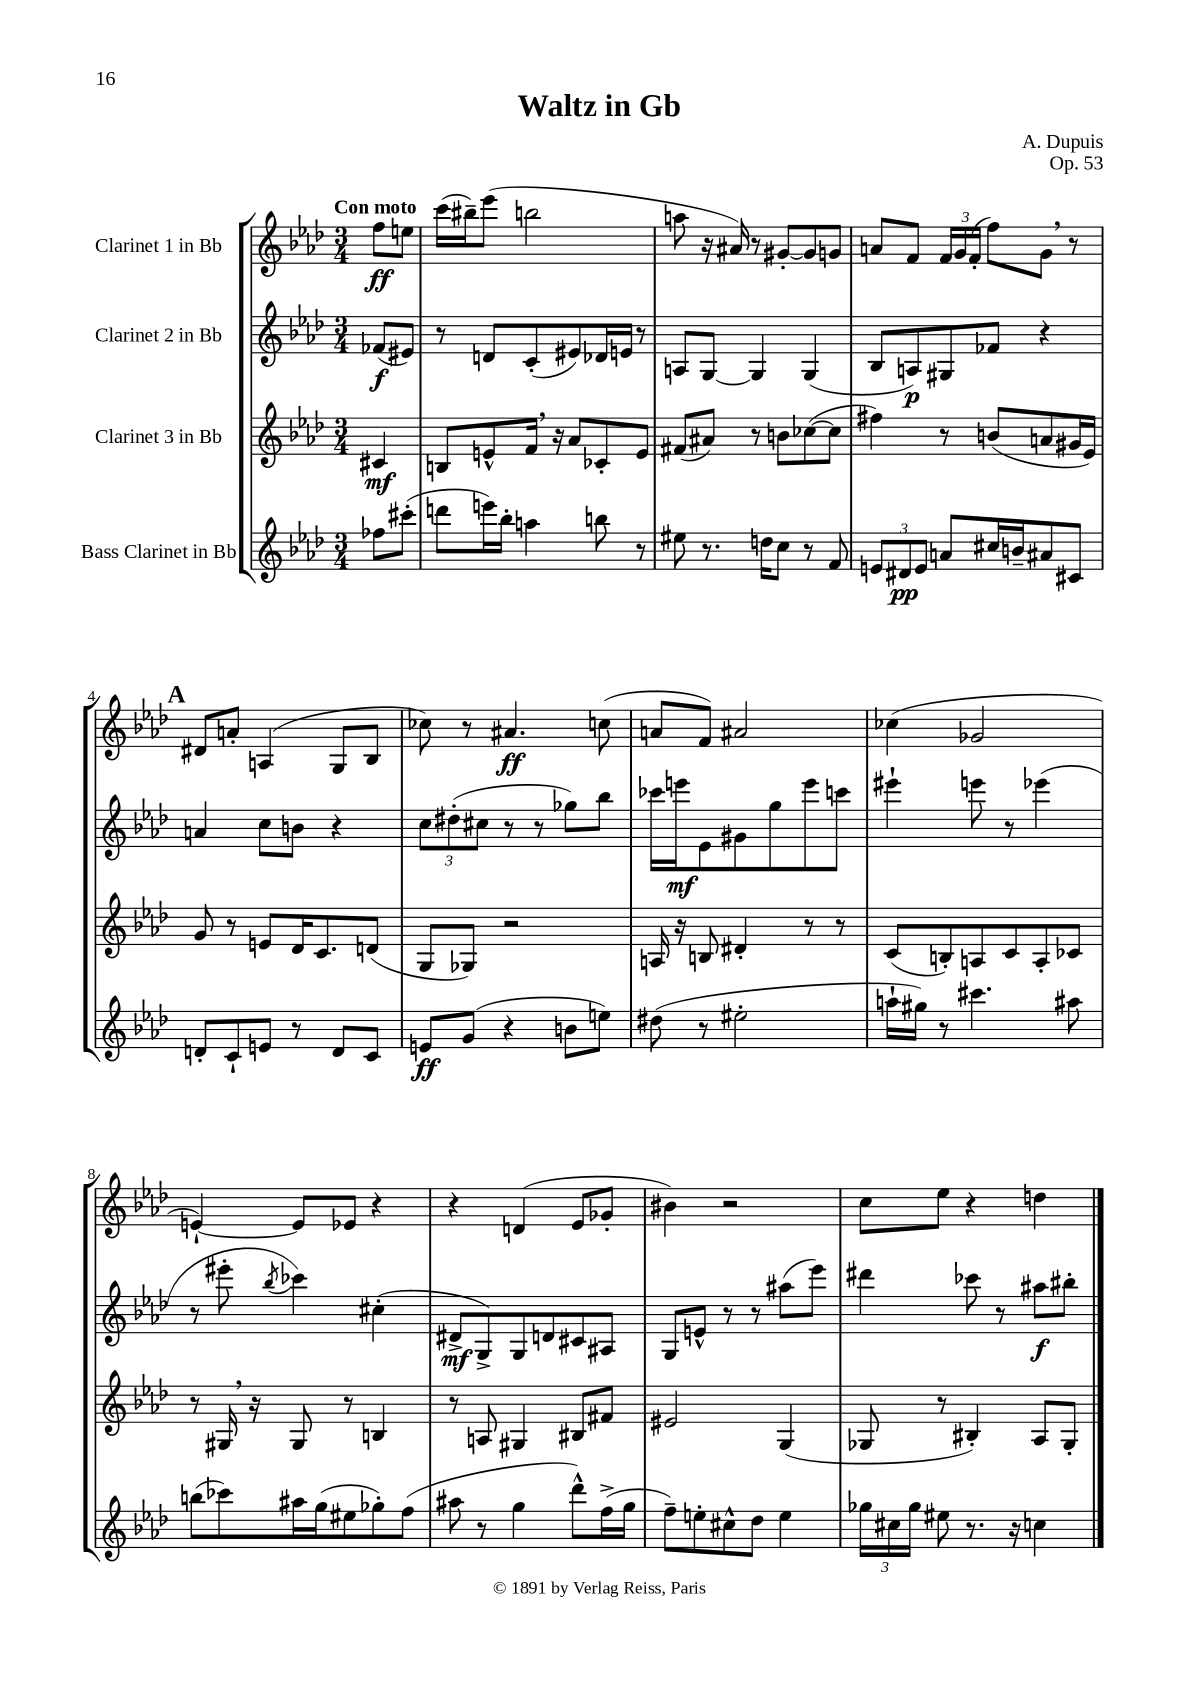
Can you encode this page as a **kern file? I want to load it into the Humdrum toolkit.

**kern	**dynam	**kern	**dynam	**kern	**dynam	**kern	**dynam
*part4	*part4	*part3	*part3	*part2	*part2	*part1	*part1
*staff4	*staff4	*staff3	*staff3	*staff2	*staff2	*staff1	*staff1
*I"Bass Clarinet in Bb	*	*I"Clarinet 3 in Bb	*	*I"Clarinet 2 in Bb	*	*I"Clarinet 1 in Bb	*
*clefG2	*	*clefG2	*	*clefG2	*	*clefG2	*
*k[b-e-a-d-]	*	*k[b-e-a-d-]	*	*k[b-e-a-d-]	*	*k[b-e-a-d-]	*
*M3/4	*	*M3/4	*	*M3/4	*	*M3/4	*
=	=	=	=	=	=	=	=
!	!	!	!	!	!	!LO:TX:a:B:t=Con moto	!
8ff-X\L	.	4c#X/	mf	(8f-X/L	f	8ff\L	ff
(8ccc#X'\J	.	.	.	8e#X/J)	.	8een\J	.
=1	=1	=1	=1	=1	=1	=1	=1
8dddn\L	.	8Bn/L	.	8r	.	(16ccc\LL	.
.	.	.	.	.	.	16bb#X~\J)	.
16eeen\L)	.	8en^^/	.	8dn/L	.	(8eee-\J	.
16bb-'\JJ	.	.	.	.	.	.	.
4aan\	.	16f,/Jk	.	(8c'/	.	2bbn\	.
.	.	16r	.	.	.	.	.
.	.	8a-/L	.	8e#X/)	.	.	.
8bbn\	.	8c-X'/	.	16d-X/L	.	.	.
.	.	.	.	16en/JJ	.	.	.
8r	.	8e/J	.	8r	.	.	.
=2	=2	=2	=2	=2	=2	=2	=2
8ee#X\	.	(8f#X/L	.	8An/L	.	8aan\	.
8.r	.	8a#X/J)	.	[8G/J	.	16r	.
.	.	.	.	.	.	16a#X/)	.
.	.	8r	.	4G/]	.	8r	.
16ddn\KL	.	.	.	.	.	.	.
8cc\J	.	8bn\L	.	.	.	[8g#X'/L	.
8r	.	([8cc-X\	.	(4G/	.	8g#/]	.
8f/	.	8cc-\J]	.	.	.	8gn/J	.
=3	=3	=3	=3	=3	=3	=3	=3
12en/L	.	4ff#X\)	.	8B-/L	.	8an/L	.
12d#X/	pp	.	.	.	.	.	.
.	.	.	.	8An/)	p	8f/J	.
12e/J	.	.	.	.	.	.	.
8an/L	.	8r	.	8G#X/	.	24f/LL	.
.	.	.	.	.	.	24g/	.
.	.	.	.	.	.	(24f'/JJ	.
16cc#X/L	.	(8bn/L	.	8f-X/J	.	8ff\L)	.
16bn~/J	.	.	.	.	.	.	.
8a#X/	.	8an/	.	4r	.	8g,\J	.
8c#X/J	.	16g#X/L	.	.	.	8r	.
.	.	16e-/JJ)	.	.	.	.	.
!!LO:LB:g=z
!!LO:REH:place=s1:t=A
=4	=4	=4	=4	=4	=4	=4	=4
8dn'/L	.	8g/	.	4an/	.	8d#X/L	.
8c`/	.	8r	.	.	.	8an'/J	.
8en/J	.	8en/L	.	8cc\L	.	(4An/	.
8r	.	16d-/K	.	8bn\J	.	.	.
.	.	8.c/	.	.	.	.	.
8d/L	.	.	.	4r	.	8G/L	.
8c/J	.	(8dn/J	.	.	.	8B-/J	.
=5	=5	=5	=5	=5	=5	=5	=5
8en/L	ff	8G/L	.	12cc\L	.	8cc-X\)	.
.	.	.	.	(12dd#X'\	.	.	.
(8g/J	.	8G-X/J)	.	.	.	8r	.
.	.	.	.	12cc#X\J	.	.	.
4r	.	2r	.	8r	.	4.a#X/	ff
.	.	.	.	8r	.	.	.
8bn\L	.	.	.	8gg-X\L)	.	.	.
8een\J)	.	.	.	8bb-\J	.	(8ccn\	.
=6	=6	=6	=6	=6	=6	=6	=6
(8dd#X\	.	16An/	.	16ccc-X\LL	.	8an/L	.
.	.	16r	.	16eeen\J	mf	.	.
8r	.	8Bn/	.	8e-\	.	8f/J)	.
2ee#X'\	.	4d#X'/	.	8g#X\	.	2a#X/	.
.	.	.	.	8gg\	.	.	.
.	.	8r	.	8eee\	.	.	.
.	.	8r	.	8cccn\J	.	.	.
=7	=7	=7	=7	=7	=7	=7	=7
16aan`\LL	.	(8c/L	.	4eee#X`\	.	(4cc-X\	.
16gg#X\JJ)	.	.	.	.	.	.	.
8r	.	8Bn'/)	.	.	.	.	.
4.ccc#X\	.	8An/	.	8eeen\	.	2g-X/	.
.	.	8c/	.	8r	.	.	.
.	.	8A'/	.	(4eee-X\	.	.	.
8aa#X\	.	8c-X/J	.	.	.	.	.
!!LO:LB:g=z
=8	=8	=8	=8	=8	=8	=8	=8
(8bbn\L	.	8r	.	8r	.	[4en`/)	.
8ccc-X\)	.	16G#X,/	.	8eee#X'\	.	.	.
.	.	16r	.	.	.	.	.
.	.	.	.	8qbb-/	.	.	.
16aa#X\L	.	8G#/	.	4ccc-X\)	.	8e/L]	.
(16gg\J	.	.	.	.	.	.	.
8ee#X\	.	8r	.	.	.	8e-X/J	.
8gg-X'\)	.	4Bn/	.	(4cc#X'\	.	4r	.
(8ff\J	.	.	.	.	.	.	.
=9	=9	=9	=9	=9	=9	=9	=9
8aa#X\	.	8r	.	8d#X^/L	mf	4r	.
8r	.	8An/	.	8G^/)	.	.	.
4gg\	.	4G#X/	.	8G/	.	(4dn/	.
.	.	.	.	8dn/	.	.	.
8ddd-^^\L)	.	8B#X/L	.	8c#X/	.	8e-/L	.
(16ff^\L	.	8f#X/J	.	8A#X/J	.	8g-X'/J	.
16gg\JJ	.	.	.	.	.	.	.
=10	=10	=10	=10	=10	=10	=10	=10
8ff~\L)	.	2e#X/	.	8G/L	.	4b#X\)	.
8een'\	.	.	.	8en^^/J	.	.	.
8cc#X^^\	.	.	.	8r	.	2r	.
8dd-\J	.	.	.	8r	.	.	.
4ee\	.	(4G/	.	(8aa#X\L	.	.	.
.	.	.	.	8eee-\J)	.	.	.
=11	=11	=11	=11	=11	=11	=11	=11
24gg-X\LL	.	8G-X/	.	4ddd#X\	.	8cc\L	.
24cc#X\	.	.	.	.	.	.	.
24gg-\JJ	.	.	.	.	.	.	.
8ee#X\	.	8r	.	.	.	8ee-\J	.
8.r	.	4B#X'/)	.	8ccc-X\	.	4r	.
.	.	.	.	8r	.	.	.
16r	.	.	.	.	.	.	.
4ccn\	.	8A-/L	.	8aa#X\L	f	4ddn\	.
.	.	8G-'/J	.	8bb#X'\J	.	.	.
==	==	==	==	==	==	==	==
*-	*-	*-	*-	*-	*-	*-	*-
